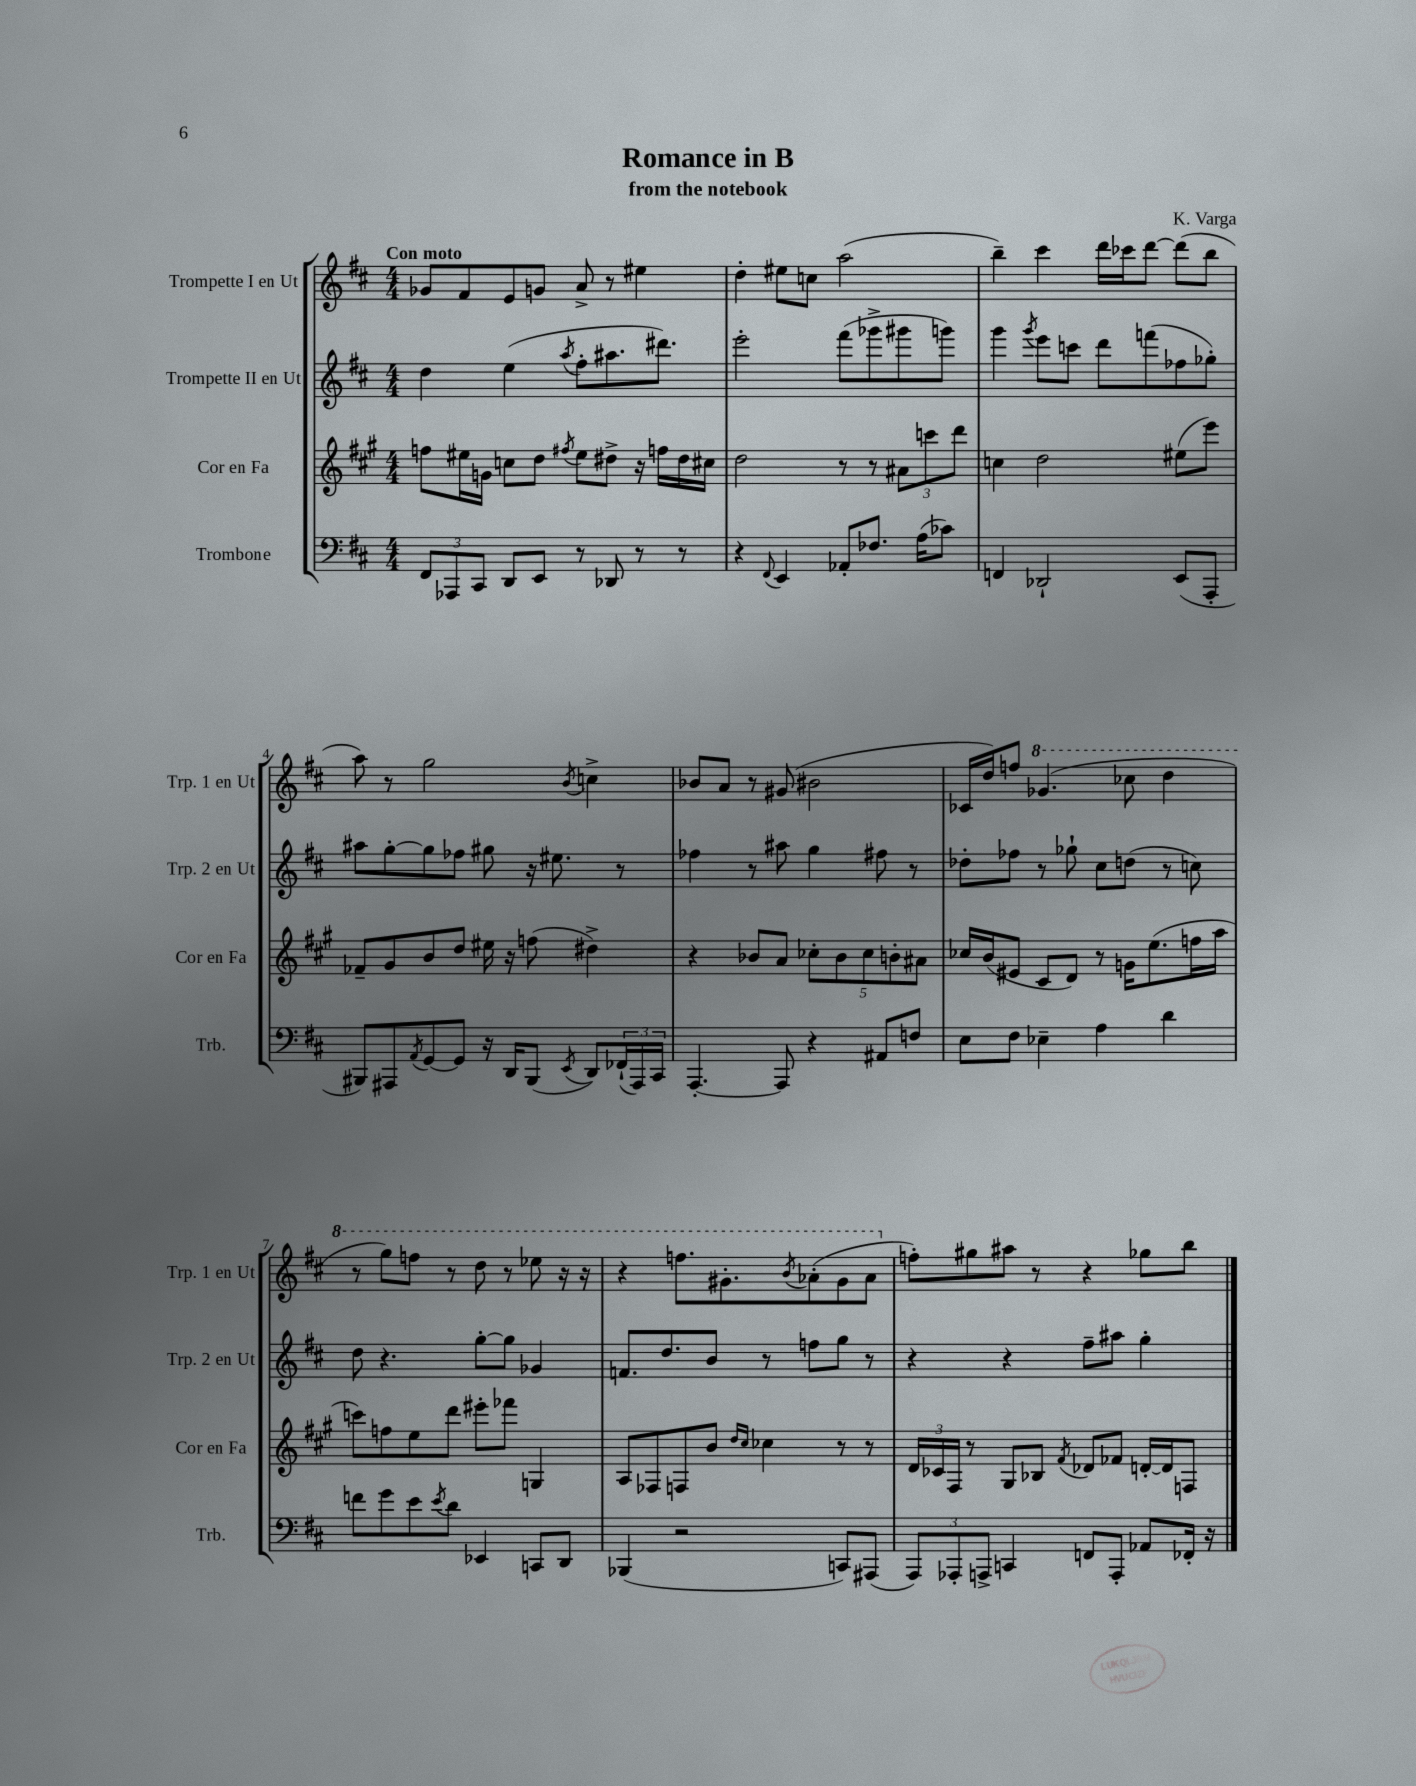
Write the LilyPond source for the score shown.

\header { title = "Romance in B" composer = "K. Varga" subtitle = "from the notebook" }
<<
\new StaffGroup <<
\new Staff = "s0" \with { instrumentName = "Trompette I en Ut" shortInstrumentName = "Trp. 1 en Ut" } {
    \clef treble \key d \major \numericTimeSignature \time 4/4 \tempo "Con moto"
    ges'8 fis'8 e'8 g'8 a'8-> r8 eis''4 |
    d''4-. eis''8 c''8 a''2( |
    b''4--) cis'''4 d'''16 ces'''16 d'''8~ d'''8( b''8 |
    a''8) r8 g''2 \acciaccatura { b'8 } c''4-> |
    bes'8 a'8 r8 gis'8( bis'2 |
    ces'16 d''16) f''8 \ottava #1 ges''4.( ces'''8 d'''4 |
    r8 g'''8) f'''8 r8 d'''8 r8 ees'''8 r16 r16 |
    r4 f'''8. gis''8.-. \acciaccatura { b''8 } aes''8-.( gis''8 aes''8 \ottava #0 |
    f''8-.) gis''8 ais''8 r8 r4 ges''8 b''8 \bar "|." |
}
\new Staff = "s1" \with { instrumentName = "Trompette II en Ut" shortInstrumentName = "Trp. 2 en Ut" } {
    \clef treble \key d \major \numericTimeSignature \time 4/4
    d''4 e''4( \acciaccatura { a''8 } fis''8-. ais''8. dis'''8.) |
    e'''2-. fis'''8( ges'''8-> gis'''8 g'''8) |
    g'''4 \acciaccatura { g'''8 } e'''8 c'''8 d'''8 f'''8( fes''8 ges''8-.) |
    ais''8 g''8~-. g''8 fes''8 gis''8 r16 eis''8. r8 |
    fes''4 r8 ais''8 g''4 fis''8 r8 |
    des''8-. fes''8 r8 ges''8-! cis''8 d''8( r8 c''8) |
    d''8 r4. g''8~-. g''8 ges'4 |
    f'8. d''8. b'8 r8 f''8 g''8 r8 |
    r4 r4 fis''8-- ais''8 g''4-. \bar "|." |
}
\new Staff = "s2" \with { instrumentName = "Cor en Fa" shortInstrumentName = "Cor en Fa" } {
    \clef treble \key a \major \numericTimeSignature \time 4/4
    f''8 eis''16 g'16 c''8 d''8 \acciaccatura { fis''8 } eis''8 dis''8-> r16 f''16 dis''16 cis''16 |
    d''2 r8 r8 \tuplet 3/2 { ais'8 c'''8 d'''8 } |
    c''4 d''2 eis''8( e'''8) |
    fes'8-- gis'8 b'8 d''8 eis''16 r16 f''8( dis''4->) |
    r4 bes'8 a'8 \tuplet 5/4 { ces''8-. bes'8 ces''8 b'8-. ais'8 } |
    ces''16 b'16( eis'8 cis'8 d'8) r8 g'16 e''8.( f''16 a''16 |
    c'''8) f''8 e''8 d'''8 eis'''8-. fes'''8 g4 |
    a8 fes8 f8 b'8 \grace { d''16 cis''16 } ces''4 r8 r8 |
    \tuplet 3/2 { d'16 ces'16 fis16 } r8 gis8 bes8 \acciaccatura { fis'8 } des'8 fes'8 d'16~-. d'16 f8 \bar "|." |
}
\new Staff = "s3" \with { instrumentName = "Trombone" shortInstrumentName = "Trb." } {
    \clef bass \key d \major \numericTimeSignature \time 4/4
    \tuplet 3/2 { fis,8 aes,,8 cis,8 } d,8 e,8 r8 des,8 r8 r8 |
    r4 \appoggiatura { fis,8 } e,4 aes,8-. fes8. a16( ces'8) |
    f,4 des,2-! e,8( a,,8-. |
    bis,,8) ais,,8 \acciaccatura { a,8 } g,8~ g,8 r16 d,16 bis,,8( \acciaccatura { e,8 } d,8) \tuplet 3/2 { fes,16-!( ais,,16) cis,16 } |
    a,,4.~-. a,,8 r4 ais,8 f8 |
    e8 fis8 ees4-- a4 d'4 |
    f'8 g'8 e'8 \acciaccatura { e'8 } d'8 ees,4 c,8 d,8 |
    bes,,4( r2 c,8) ais,,8( |
    \tuplet 3/2 { a,,8) aes,,8-. a,,8-> } c,4 f,8 a,,8-. aes,8 fes,16-. r16 \bar "|." |
}
>>
>>
